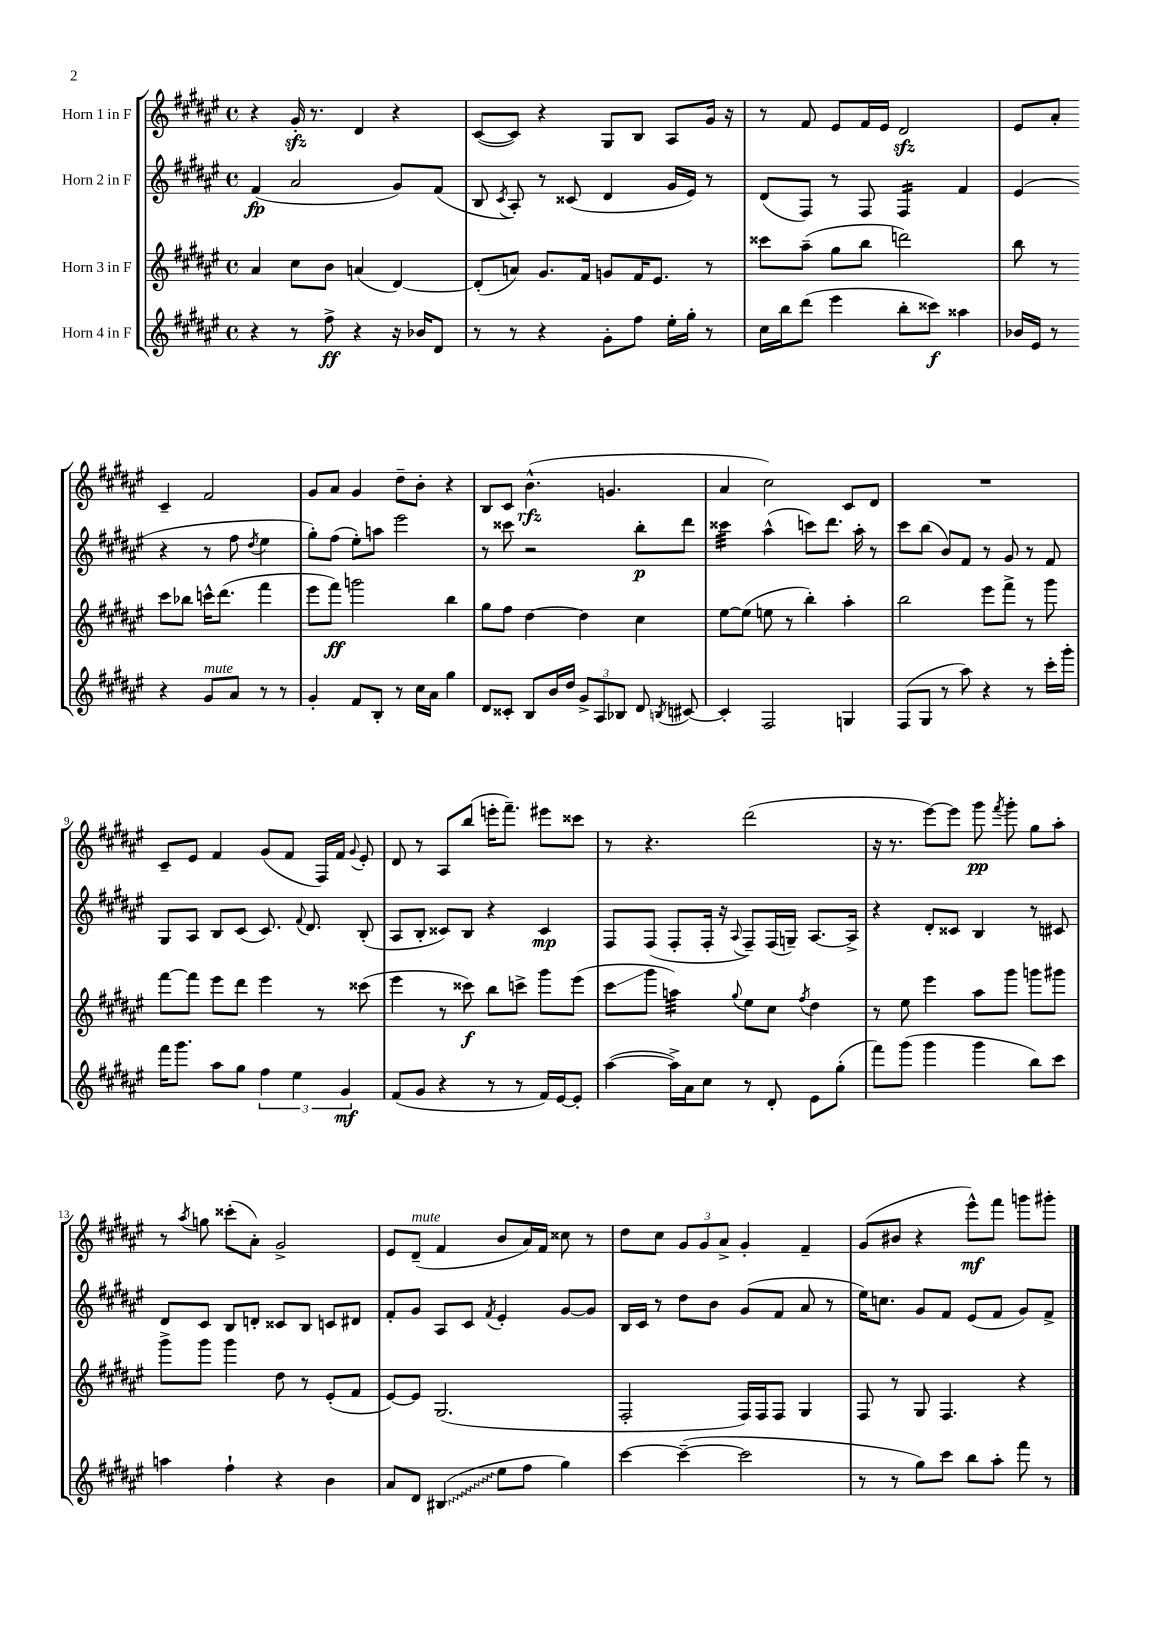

**kern	**kern	**kern	**kern
*staff4	*staff3	*staff2	*staff1
*clefG2	*clefG2	*clefG2	*clefG2
*k[f#c#g#d#a#e#]	*k[f#c#g#d#a#e#]	*k[f#c#g#d#a#e#]	*k[f#c#g#d#a#e#]
*M4/4	*M4/4	*M4/4	*M4/4
*met(c)	*met(c)	*met(c)	*met(c)
4r	4a#/	(4f#/	4r
8r	8cc#\L	2a#/	16g#'/
.	.	.	8.r
8ff#^\	8b\J	.	.
4r	(4a/	.	4d#/
16r	[4d#/)	8g#/L)	4r
16b-/LK	.	.	.
8d#/J	.	(8f#/J	.
=	=	=	=
8r	(8d#'/]L	8B/	([8c#/L
.	.	8qc#/	.
8r	8a/J)	8A#'/)	8c#/]J)
4r	8.g#/L	8r	4r
.	.	(8c##/	.
.	16f#/Jk	.	.
8g#'\L	8g/L	4d#/	8G#/L
8ff#\J	16f#/K	.	8B/J
.	8.e#/J	.	.
16ee#'\LL	.	16g#/LL	8A#/L
16gg#'\JJ	.	16e#/JJ)	.
8r	8r	8r	16g#/Jk
.	.	.	16r
=	=	=	=
16cc#\LL	8ccc##\L	(8d#/L	8r
16bb\J	.	.	.
(8ddd#\J	(8aa#~\J	8F#/J)	8f#/
4eee#\	8gg#\L	8r	8e#/L
.	8bb\J	8F#/	16f#/L
.	.	.	16e#/JJ
8bb'\L	2ddd\)	4F#/	2d#/
8ccc##\J)	.	.	.
4aa##\	.	4f#/	.
=	=	=	=
16b-/LL	8bb\	(4e#/	8e#/L
16e#/JJ	.	.	.
8r	8r	.	8a#'/J
4r	8ccc#\L	4r	4c#~/
.	8bb-\J	.	.
8g#/L	16ccc^^\LK	8r	2f#/
.	(8.ddd#\J	.	.
8a#/J	.	8ff#\	.
.	.	8qdd#/	.
8r	4fff#\	4ee#\	.
8r	.	.	.
=	=	=	=
4g#'/	8eee#\L	8gg#'\L)	8g#/L
.	8fff#\J)	(8ff#\J	8a#/J
8f#/L	2ggg\	8ee#'\L)	4g#/
8B'/J	.	8aa\J	.
8r	.	2eee#\	8dd#~\L
16cc#\LL	.	.	8b'\J
16a#\JJ	.	.	.
4gg#\	4bb\	.	4r
=	=	=	=
8d#/L	8gg#\L	8r	8B/L
8c##'/J	8ff#\J	8ccc##\	8c#/J
8B/L	[4dd#\	2r	(4.b^^\
16b/L	.	.	.
16dd#/JJ	.	.	.
12g#^/L	4dd#\]	.	.
12A#/	.	.	.
.	.	.	4.g/
12B-/J	.	.	.
8d#/	4cc#\	8bb'\L	.
8qB/	.	.	.
[8c#/	.	8ddd#\J	.
=	=	=	=
4c#'/]	[8ee#\L	4ccc##\	4a#/
.	(8ee#\]J	.	.
2F#/	8ee\	(4aa#^^\	2cc#\)
.	8r	.	.
.	4bb'\)	8ccc\L)	.
.	.	8.ddd#\J	.
4G/	4aa#'\	.	8c#/L
.	.	16aa#'\	.
.	.	8r	8d#/J
=	=	=	=
(8F#/L	2bb\	8ccc#\L	1r
8G#/J	.	(8bb\J	.
8r	.	8b/L)	.
8aa#\)	.	8f#/J	.
4r	8eee#\L	8r	.
.	8fff#^\J	8g#/	.
8r	8r	8r	.
16ccc#'\LL	8ggg#\	8f#/	.
16ggg#'\JJ	.	.	.
=	=	=	=
16fff#\LK	[8fff#\L	8G#/L	8c#~/L
8.ggg#\J	.	.	.
.	8fff#\]J	8A#/J	8e#/J
8aa#\L	8eee#\L	8B/L	4f#/
8gg#\J	8ddd#\J	(8c#/J	.
6ff#\	4eee#\	8.c#/)	(8g#/L
.	.	.	8f#/J
6ee#\	.	.	.
.	.	8qqf#/	.
.	.	8.d#/	.
.	8r	.	16F#/LL)
.	.	.	16f#/JJ
6g#/	.	.	.
.	.	.	8qqg#/
.	(8ccc##\	(8B'/	8e#'/
=	=	=	=
(8f#/L	4eee#\	8A#/L	8d#/
8g#/J	.	8B'/J	8r
4r	8r	8c##/L)	8A#/L
.	8ccc##\)	8B/J	(8bb/J
8r	8bb\L	4r	16eee'\LK
.	.	.	8.fff#~\J)
8r	8ccc^\J	.	.
16f#/LL)	8ggg#\L	4c##/	8eee#\L
[16e#/J	.	.	.
8e#'/]J	(8eee#\J	.	8ccc##\J
=	=	=	=
([4aa#\	8ccc#\L	8F#/L	8r
.	8ggg#\J	(8F#/J	4.r
16aa#^\]LL)	4aa\)	8F#'/L	.
16a#\J	.	.	.
8cc#\J	.	16F#'/Jk	.
.	.	16r	.
.	8qqgg#/	8qqA#/	.
8r	8ee#\L	8F#~/L)	(2ddd#\
8d#'/	8cc#\J	(16F#/L	.
.	.	16G~/JJ)	.
.	8qff#/	.	.
8e#\L	4dd#\	[8.A#/L	.
(8gg#'\J	.	.	.
.	.	16A#^/]Jk	.
=	=	=	=
8fff#\L)	8r	4r	16r
.	.	.	8.r
(8ggg#\J	8ee#\	.	.
4ggg#\	4eee#\	8d#'/L	[8eee#\L)
.	.	8c##/J	8eee#\]J
4ggg#\	8aa#\L	4B/	8ggg#\
.	.	.	8qfff#/
.	8ggg#\J	.	8ggg#'\
8bb\L)	8ggg\L	8r	8gg#\L
8ccc#\J	8ggg#\J	8c#/	8aa#'\J
=	=	=	=
4aa\	8ggg#^\L	8d#/L	8r
.	.	.	8qaa#/
.	8ggg#\J	8c#/J	8gg\
4ff#`\	4ggg#\	8B/L	(8ccc##'\L
.	.	8d'/J	8a#'\J)
4r	8dd#\	8c##/L	2g#^/
.	8r	8B/J	.
4b\	(8e#'/L	8c/L	.
.	8f#/J	8d#/J	.
=	=	=	=
8a#/L	[8e#/L)	8f#'/L	8e#/L
8d#/J	8e#/]J	8g#/J	(8d#~/J
(4B#/	(2.G#/	8A#/L	4f#/
.	.	8c#/J	.
.	.	8qf#/	.
8ee#\L	.	4e#'/	8b/L
8ff#\J	.	.	16a#/L)
.	.	.	16f#/JJ
4gg#\)	.	[8g#/L	8cc##\
.	.	8g#/]J	8r
=	=	=	=
[4ccc#\	2F#'/	16B/LL	8dd#\L
.	.	16c#/JJ	.
.	.	8r	8cc#\J
(4ccc#~\_	.	8dd#\L	12g#/L
.	.	.	12g#/
.	.	8b\J	.
.	.	.	12a#^/J
2ccc#\]	16F#/LL)	(8g#/L	4g#'/
.	16F#/J	.	.
.	8F#/J	8f#/J	.
.	4G#/	8a#/	4f#~/
.	.	8r	.
=	=	=	=
8r	8F#/	16ee#\LK)	(8g#/L
.	.	8.cc\J	.
8r	8r	.	8b#/J
8gg#\L)	8G#/	8g#/L	4r
8ccc#\J	4.F#/	8f#/J	.
8bb\L	.	(8e#/L	8eee#^^\L)
8aa#'\J	.	8f#/J	8fff#\J
8fff#\	4r	8g#/L)	8ggg\L
8r	.	8f#^/J	8ggg#'\J
==	==	==	==
*-	*-	*-	*-
